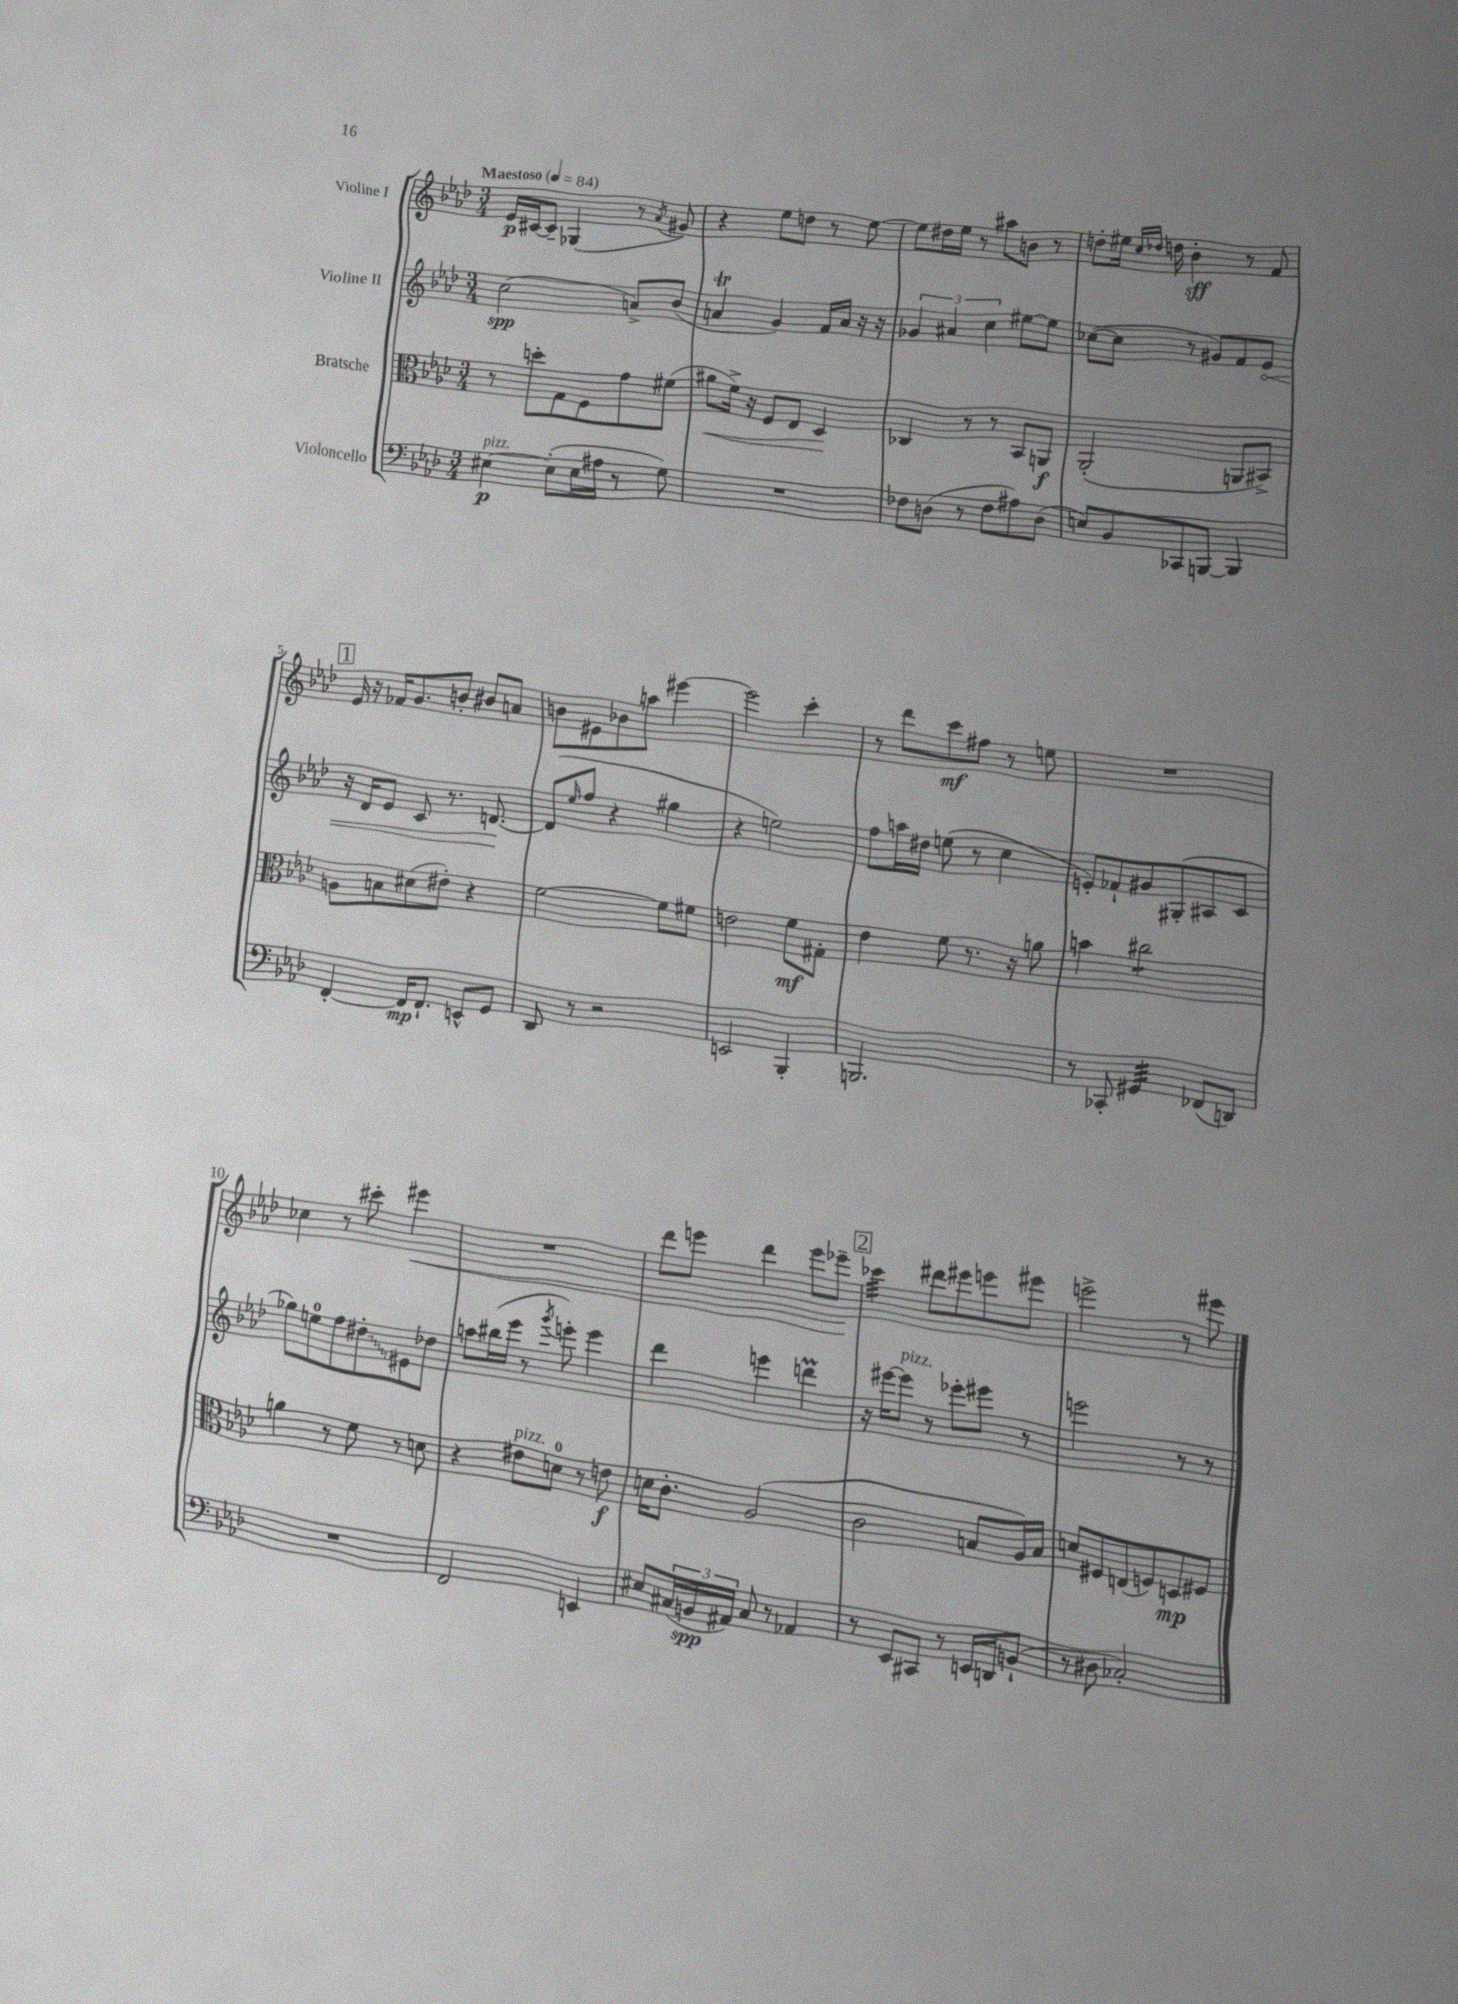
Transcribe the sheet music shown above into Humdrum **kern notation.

**kern	**kern	**kern	**kern
*staff4	*staff3	*staff2	*staff1
*clefF4	*clefC3	*clefG2	*clefG2
*k[b-e-a-d-]	*k[b-e-a-d-]	*k[b-e-a-d-]	*k[b-e-a-d-]
*M3/4	*M3/4	*M3/4	*M3/4
*MM84	*MM84	*MM84	*MM84
[4E#	8r	(2cc	16e-
.	.	.	[16c#
.	8dd'	.	8c#~]
(8E#']	8G	.	(4G-
16E#	8F	.	.
16A#	.	.	.
8r	8g	8a^)	8r
.	.	.	8qa-
8G)	(8f#	(8b-	8g#)
=	=	=	=
2.r	8a#	4a	4r
.	16f^)	.	.
.	16r	.	.
.	8F	4g)	8ee-
.	8E-	.	8dd
.	4D-	16f	8r
.	.	16a	.
.	.	16r	[8ee-
.	.	16r	.
=	=	=	=
8F-	4C-	6g-	8ee-]
(8D	.	.	16dd#
.	.	6a#	.
.	.	.	16ee-
8r	8r	.	8r
.	.	6cc	.
8F-	8r	.	8aa#
8A#)	8BB-	[8ee#	8b
(8D	8AA	8ee#]	8r
=	=	=	=
8E)	(2AA-'	([8cc-	8dd'
8BB-	.	8cc-]	16ee#
.	.	.	16qqcc
.	.	.	16qqdd-
.	.	.	16dd
8CC-	.	8r	4b-'
[8BBB	.	8g#)	.
4BBB]	8AA	8f	8r
.	8BB#^)	8e-	8f
=	=	=	=
[4FF'	8A	16r	16e-
.	.	16d-	16r
.	8B	8e-	16f-
.	.	.	8.g
16FF]	(8d#	8c	.
8.FF`	.	.	.
.	8e#')	8.r	8b'
8EE^^	4r	.	8b#
.	.	[8.d	.
8GG	.	.	8a
=	=	=	=
8DD-	[2f	(8d]	8b
.	.	16qqee-	.
8r	.	8ff	8e#
2r	.	4r	8b-
.	.	.	8aa
.	8f]	4gg#	[4eee#
.	8f#	.	.
=	=	=	=
2EE	2e	4r	2eee#]
.	.	2ee)	.
4BBB-'	8f	.	4ccc'
.	8G#'	.	.
=	=	=	=
2.BBB	4e-	8ff	8r
.	.	16aa	8ddd-
.	.	16dd#	.
.	8f	(8ee	8ccc
.	8.r	8r	8ff#
.	.	4cc	8r
.	16r	.	.
.	8a	.	8ee
=	=	=	=
8r	4b	8e')	2.r
8CC-'	.	8f-`	.
4GG#	2cc#	8g#	.
.	.	(8G#'	.
(8FF-	.	8A#	.
8DD)	.	8c	.
=	=	=	=
2.r	4a	8gg-)	4cc-
.	.	8ee	.
.	8r	8ff	8r
.	8f	8dd#'	8ccc#'
.	8r	8e#	4eee#
.	8d	8dd-	.
=	=	=	=
2FF	4r	8aa	2.r
.	.	(16bb#	.
.	.	16eee-	.
.	8e#	8r	.
.	.	8qggg	.
.	8d	8eee')	.
4EE	8r	4eee	.
.	8e	.	.
=	=	=	=
8E#	16d	4ddd-	8ddd-
.	8.c'	.	.
(24C#	.	.	8eee
24BB	.	.	.
24AA#)	.	.	.
8C#	(2A-	4eee	4ddd-
8r	.	.	.
4AA-	.	4ddd	8eee
.	.	.	8eee-~
=	=	=	=
8r	2c	16r	4ccc-
.	.	[16eee#	.
8EE-	.	8eee#]	.
8CC#	.	8r	8ddd#
8r	.	8eee-'	8eee#
16EE	8B	8eee#	8eee
16DD	.	.	.
(8BB`	16A-)	8r	8eee#
.	16B	.	.
=	=	=	=
8r	8d	2eee	2eee^
8D#	8F#	.	.
2C-')	(8E	.	.
.	8F)	.	.
.	8D	8r	8r
.	8F#	8r	8eee#
==	==	==	==
*-	*-	*-	*-
